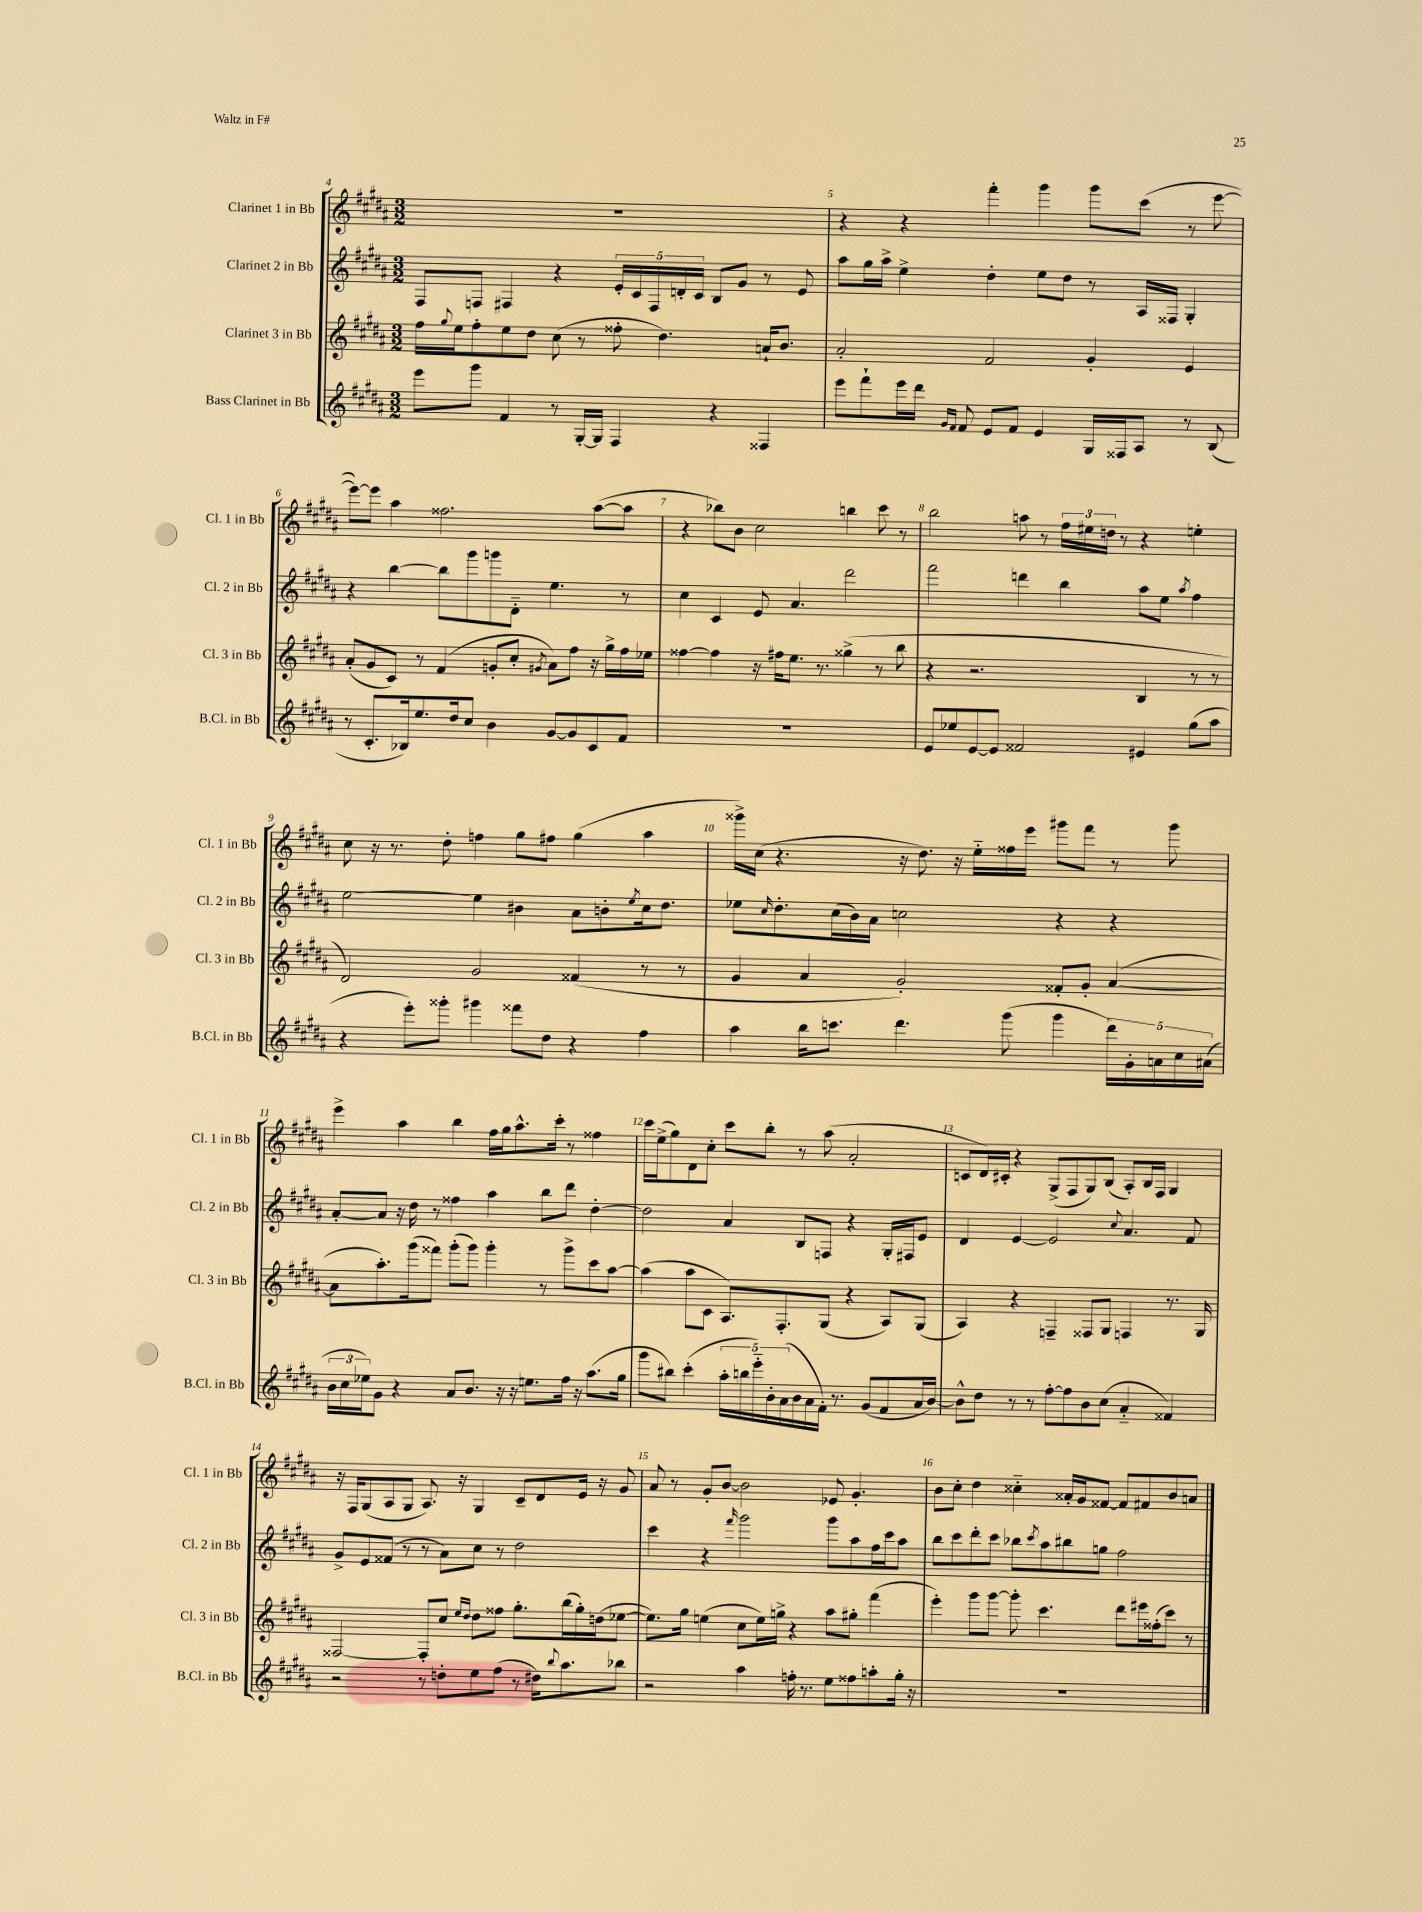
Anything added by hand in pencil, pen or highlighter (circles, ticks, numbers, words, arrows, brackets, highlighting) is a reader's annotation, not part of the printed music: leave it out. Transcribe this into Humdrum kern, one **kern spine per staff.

**kern	**kern	**kern	**kern
*staff4	*staff3	*staff2	*staff1
*clefG2	*clefG2	*clefG2	*clefG2
*k[f#c#g#d#a#]	*k[f#c#g#d#a#]	*k[f#c#g#d#a#]	*k[f#c#g#d#a#]
*M3/2	*M3/2	*M3/2	*M3/2
8eee	16ff#	8F#	1.r
.	8qqgg#	.	.
.	16ee	.	.
8ggg#	8ff#'	8F	.
4f#	8ee	4F#	.
.	8dd#	.	.
8r	(8cc#	4r	.
[16G#'	8r	.	.
16G#]	.	.	.
4F#	8ff##'	20e'	.
.	.	20c#	.
.	.	20F#	.
.	4.dd#)	.	.
.	.	20d'	.
.	.	20c#	.
4r	.	8B	.
.	.	8g#	.
4F##	16a`	8r	.
.	8.b	.	.
.	.	8e	.
=	=	=	=
8eee	2a#'	8aa#	4r
8fff#`	.	16gg#	.
.	.	16aa#^	.
16eee	.	4ee^	4r
16ddd#	.	.	.
16qqg#	.	.	.
16qqf#	.	.	.
8f#	.	.	.
8e	2f#	4dd#'	4fff#'
8f#	.	.	.
4e	.	8ee	4ggg#
.	.	8dd#	.
16G#	4g#'	8r	8ggg#
16F##	.	.	.
8A#	.	16A#	(8ccc#
.	.	16F##	.
8r	4e	4G#'	8r
(8B	.	.	[8eee
=	=	=	=
8r	(8a#'	4r	8eee_)
8.c#'	8g#	.	8eee]
.	8c#)	[4bb	4aa#
16B-)	.	.	.
8.ee	8r	.	.
.	(4f#	8bb]	2.ff##
16dd#	.	.	.
8cc#	.	8ggg#	.
4b	8g'	8ggg	.
.	8cc#'	8d#'~	.
.	8qg#	.	.
[8g#	8a#)	4.ee	.
8g#]	8ff#	.	.
8c#	16r	.	([8aa#
.	16gg#^	.	.
8f#	16ff#	8r	8aa#]
.	16ee-	.	.
=	=	=	=
1.r	[4ff##	4cc#	4r
.	4ff##]	4c#	8bb-)
.	.	.	8b
.	16r	8e	2cc#
.	16ff#	.	.
.	8.ee	4.a#	.
.	8.r	.	.
.	(4gg##^	2ddd#	4bb
.	8r	.	8ccc#
.	8bb	.	8r
=	=	=	=
8e	4r	2fff#	2bb
8ee-	.	.	.
[8e	2.r	.	.
8e]	.	.	.
2f##	.	4ddd	8aa
.	.	.	8r
.	.	4bb	24ff#
.	.	.	24ee#
.	.	.	24dd
.	.	.	8r
4e#	4B	8aa#	4r
.	.	8ee	.
.	.	8qaa#	.
(8gg#	8r	4ff#	4ee'
8aa#	8r	.	.
=	=	=	=
4r	2d#)	[2ee	8cc#
.	.	.	16r
.	.	.	8.r
8eee')	.	.	.
8ggg##'	.	.	8dd#'
4ggg#	2g#	4ee]	4ff
8fff##	.	4b#	8gg#
8dd#	.	.	8ff#
4r	(4f##	8a#	(4gg#
.	.	8b'	.
.	.	8qee	.
4ff#	8r	16cc#	4aa#
.	.	8.dd#	.
.	8r	.	.
=	=	=	=
4aa#	4g#	8ee-	16ggg##^)
.	.	.	(16cc#
.	.	16qqcc#	.
.	.	8.dd#'	4.r
16bb	4a#	.	.
8.ccc	.	(16cc#	.
.	.	16b)	.
.	.	16a#	.
4.ddd#	2g#')	2cc	16r
.	.	.	8.dd#)
.	.	.	16r
.	.	.	16ee'~
(8ggg#	.	.	16ff##
.	.	.	16eee
4ggg#	8f##'	4r	8ggg#
.	8g#'	.	8fff#
20ddd#)	([4a#	4r	8r
20g#'	.	.	.
20a	.	.	.
.	.	.	8ggg#
20cc#	.	.	.
(20a#	.	.	.
=	=	=	=
24b	8a#]	[8a#'	4eee^
24cc#	.	.	.
24ee-)	.	.	.
8g#	8.aa#')	8a#]	.
4r	.	16r	4aa#
.	(16ggg#	16dd#	.
.	8fff##)	8r	.
8a#	(8ggg#'	4ff##	4bb
8.b	8ggg#)	.	.
.	4ggg#'	4aa#	16ff#
16r	.	.	16gg#
16r	.	.	8.aa#^^
8.ee	.	.	.
.	8r	8bb	.
.	.	.	16ccc#'
16ff#	8ggg#^	8ddd#	8r
16r	.	.	.
(8.aa#	8ccc#	[4dd#'	4ff##
.	[8aa#	.	.
16gg#	.	.	.
=	=	=	=
8ggg#	(4aa#]	2dd#]	16ccc#
.	.	.	(16ee^
8bb#)	.	.	8gg#)
(4ccc#'	8aa#	.	8d#
.	8c#	.	8cc#'
20aa#'	8.A#)	4a#	8ccc#
20bb	.	.	.
20eee'~)	.	.	.
.	.	.	8bb'
20b'	.	.	.
.	8.F#'	.	.
(20a#	.	.	.
16b	.	8B	8r
16a#	.	.	.
16f#')	(8G#	8F	(8aa#
8.r	.	.	.
.	4r	4r	2a#'
(8g#	.	.	.
8f#	8A#)	16G#'	.
.	.	16F#	.
16a#	(8G#	8e	.
[16b)	.	.	.
=	=	=	=
8b^^]	4A#)	4d#	8c
8dd#	.	.	16d#)
.	.	.	16c#'
8r	4r	[4e	4r
8r	.	.	.
[8ff#'	4F~	2e]	(8G#^
8ff#]	.	.	8F#
8b	8F##	.	8G#)
(8cc#	8G#	.	(8B
.	.	8qqcc#	.
4a#'~	4F	4.a#	8A#')
.	.	.	16B
.	.	.	16F#
4f##)	8.r	.	4G#
.	.	8f#	.
.	16G#	.	.
=	=	=	=
2r	[2F##	8g#^	16r
.	.	.	16F#
.	.	8e	(8G#
.	.	(8f##	8A#
.	.	8r	8G#
8r	8F##']	8r	8.A#)
8dd'	8cc#	8a#)	.
.	.	.	16r
.	16qqee	.	.
.	16qqdd#	.	.
8ee	8dd#	8cc#	4G#
(8ff#	8ff##	8r	.
8r	8.gg#'	2dd#	8c#~
16dd#)	.	.	8d#
8qqbb	.	.	.
8.aa#	(16bb	.	.
.	16gg#')	.	16e
.	(16dd	.	16r
8bb-	[8ee-	.	8g#
=	=	=	=
2r	8.ee-])	4ccc#	8a#
.	.	.	8r
.	16gg#	.	.
.	(4ee	4r	8g#'
.	.	.	[8b
.	.	16qqfff#	.
4aa#	8cc#	2ggg#	2b]
.	16ee)	.	.
.	16gg^	.	.
16ff'	4r	.	.
8.r	.	.	.
8ee	8aa#	8ggg#	8e-
8ff##	8gg#'	8aa#	4.g#'
8aa'	(4fff#	16ff#	.
.	.	16ccc#	.
16gg#'	.	8aa#	.
16r	.	.	.
=	=	=	=
1.r	4eee')	8bb	8b
.	.	8ccc#	8cc#'
.	8ggg#	8ddd#'	4dd#
.	[8ggg#	8ccc#	.
.	8ggg#']	8bb-	4cc##'~
.	.	8qccc#	.
.	4.ccc#	8aa#	.
.	.	8bb#	16a##'
.	.	.	16g#
.	.	8gg	[8f##
.	8ddd#	2ff#	8f##]
.	16eee#	.	8f#
.	(16ff##'	.	.
.	8ccc#)	.	8b
.	8r	.	8a
==	==	==	==
*-	*-	*-	*-
